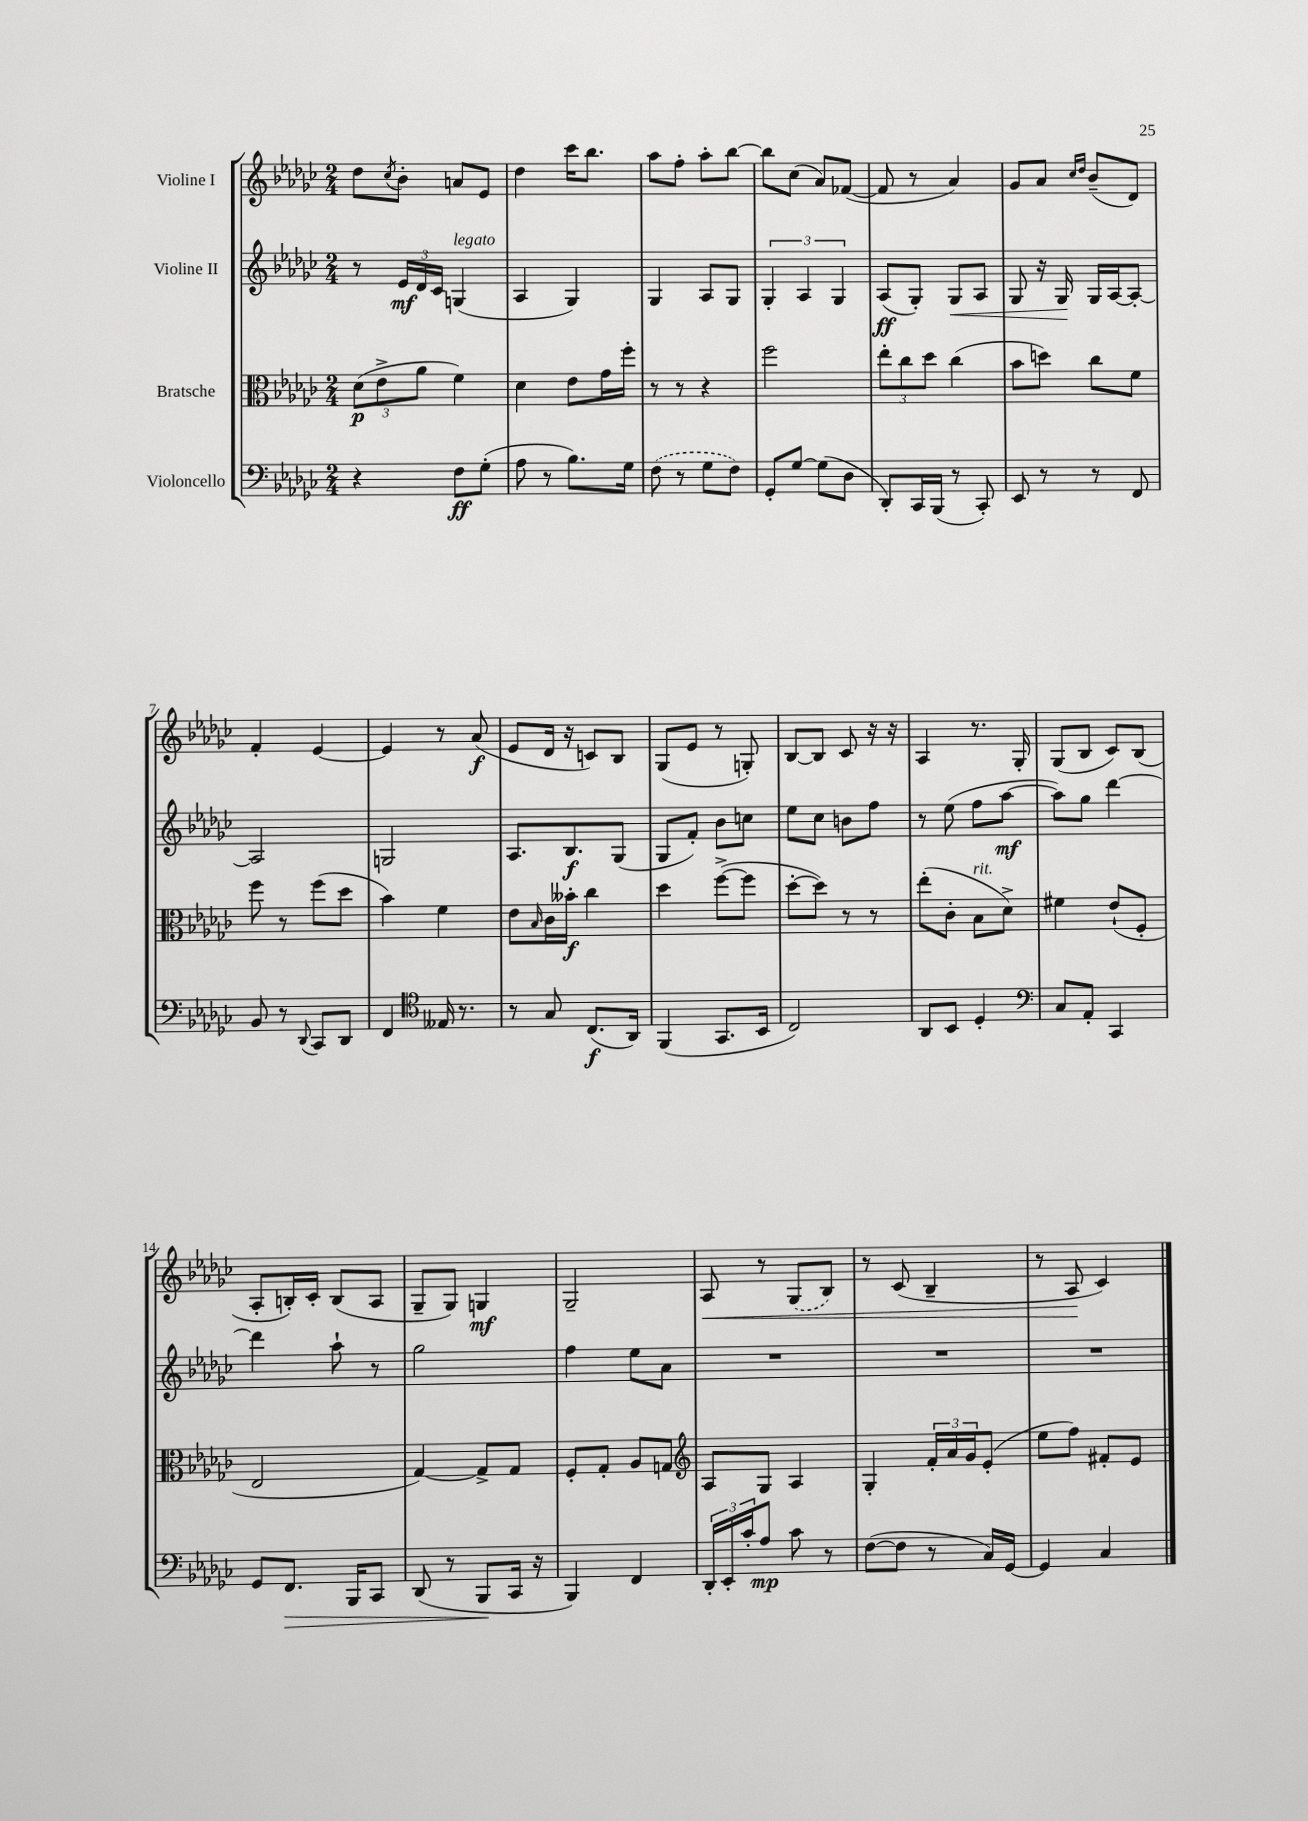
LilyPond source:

<<
\new StaffGroup <<
\new Staff = "s0" \with { instrumentName = "Violine I" } {
    \clef treble \key ges \major \numericTimeSignature \time 2/4
    des''8 \acciaccatura { ces''8 } bes'8-. a'8 ees'8 |
    des''4 ces'''16 bes''8. |
    aes''8 f''8-. aes''8-. bes''8~ |
    bes''8 ces''8( aes'8) fes'8~( |
    fes'8 r8 aes'4) |
    ges'8 aes'8 \grace { ces''16 des''16 } bes'8--( des'8) |
    f'4-. ees'4~ |
    ees'4 r8 aes'8\f( |
    ees'8 des'16 r16 c'8) bes8 |
    ges8( ees'8 r8 g8-.) |
    bes8~ bes8 ces'8 r16 r16 |
    aes4 r8. ges16-. |
    ges8( bes8 ces'8) bes8( |
    aes8-. b16-.) ces'16-. b8( aes8 |
    ges8-- ges8) g4\mf |
    ges2-- |
    aes8\< r8 \once \slurDashed ges8( bes8) |
    r8 ces'8( bes4-- |
    r8 aes8\! ces'4) \bar "|." |
}
\new Staff = "s1" \with { instrumentName = "Violine II" } {
    \clef treble \key ges \major \numericTimeSignature \time 2/4
    r8 \tuplet 3/2 { ees'16\mf des'16 ces'16 } g4^\markup { \italic "legato" }( |
    aes4 ges4) |
    ges4 aes8 ges8 |
    \tuplet 3/2 { ges4-. aes4 ges4 } |
    aes8\ff( ges8-.) ges8\< aes8 |
    ges8 r16 ges16\! ges16 aes16~ aes8~-. |
    aes2 |
    g2 |
    aes8. bes8.\f ges8( |
    ges8 f'8-.) bes'8 c''8 |
    ees''8 ces''8 b'8 f''8 |
    r8 ees''8( f''8 aes''8~\mf |
    aes''8) ges''8 des'''4~ |
    des'''4 aes''8-! r8 |
    ges''2 |
    f''4 ees''8 aes'8 |
    R2 |
    R2 |
    R2 \bar "|." |
}
\new Staff = "s2" \with { instrumentName = "Bratsche" } {
    \clef alto \key ges \major \numericTimeSignature \time 2/4
    \tuplet 3/2 { des'8\p( ees'8-> aes'8 } f'4) |
    des'4 ees'8 ges'16 f''16-. |
    r8 r8 r4 |
    f''2 |
    \tuplet 3/2 { ees''8-. ces''8 des''8 } ces''4( |
    bes'8 d''8) ces''8 f'8 |
    f''8 r8 f''8( des''8 |
    bes'4) f'4 |
    ees'8 \grace { bes16 } ces'16 beses'16-.\f ces''4 |
    des''4 f''8~->( f''8 |
    des''8~-. des''8) r8 r8 |
    ees''8-.( ces'8-. bes8^\markup { \italic "rit." } des'8->) |
    fis'4 ees'8-!( f8-. |
    ees2 |
    ges4~) ges8-> ges8 |
    f8-. ges8-. aes8 g8 |
    \clef treble aes8 ges8 aes4 |
    ges4-. \tuplet 3/2 { f'16-. aes'16 ges'16 } ees'8-.( |
    ees''8 f''8) fis'8-. ees'8 \bar "|." |
}
\new Staff = "s3" \with { instrumentName = "Violoncello" } {
    \clef bass \key ges \major \numericTimeSignature \time 2/4
    r4 f8\ff ges8-.( |
    aes8 r8 bes8.) ges16 |
    \once \slurDashed f8( r8 ges8 f8) |
    ges,8-. ges8~ ges8( des8 |
    des,8-.) ces,16 bes,,16( r8 ces,8-.) |
    ees,8 r8 r8 f,8 |
    bes,8 r8 \appoggiatura { des,8 } ces,8 des,8 |
    f,4 \clef tenor eeses16 r8. |
    r8 ges8 ces8.\f( aes,16) |
    f,4( ges,8. bes,16 |
    ces2) |
    aes,8 bes,8 des4-. |
    \clef bass ces8 aes,8-. ces,4 |
    ges,8 f,8.\> bes,,16 ces,8 |
    des,8( r8 bes,,8\! ces,16 r16 |
    bes,,4) f,4 |
    \tuplet 3/2 { des,16-. ees,16-. ces'16-. } aes8\mp ces'8 r8 |
    f8~( f8 r8 ces16) ges,16~ |
    ges,4 ces4 \bar "|." |
}
>>
>>
